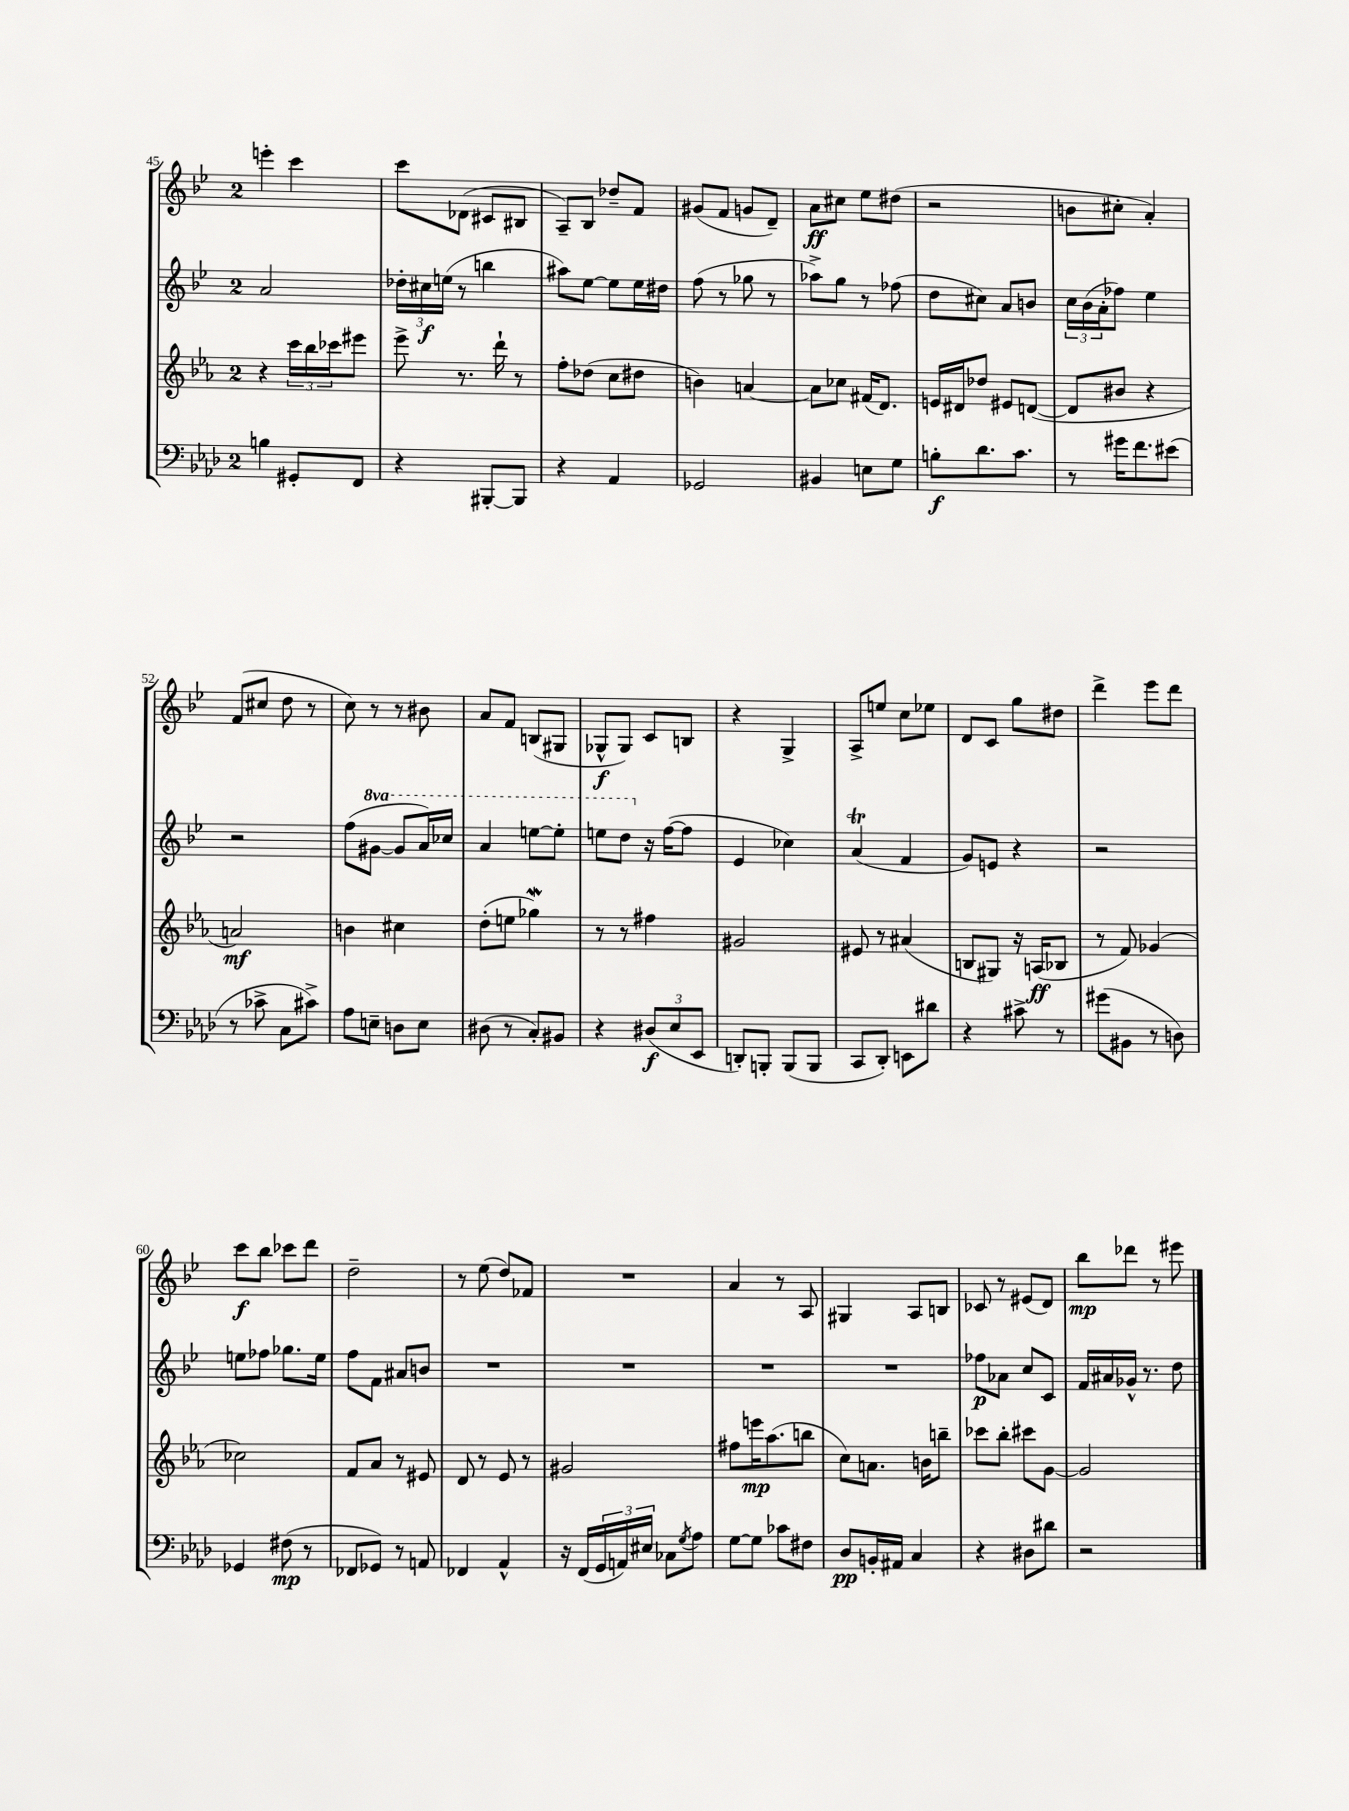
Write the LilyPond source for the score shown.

<<
\new StaffGroup <<
\new Staff = "s0" {
    \clef treble \key bes \major \once \override Staff.TimeSignature.style = #'single-digit \time 2/4
    e'''4-. c'''4 |
    c'''8 des'8( cis'8 bis8 |
    a8--) bes8 des''8-- f'8 |
    gis'8( f'8 g'8 d'8--) |
    a'8\ff cis''8 ees''8 dis''8( |
    r2 |
    b'8 cis''8-. a'4-.) |
    f'8( cis''8 d''8 r8 |
    c''8) r8 r8 bis'8 |
    a'8 f'8 b8( gis8 |
    ges8-^\f ges8) c'8 b8 |
    r4 g4-> |
    a8-> e''8 c''8 ees''8 |
    d'8 c'8 g''8 dis''8 |
    d'''4-> ees'''8 d'''8 |
    c'''8\f bes''8 ces'''8 d'''8 |
    d''2-- |
    r8 ees''8( d''8) fes'8 |
    R2 |
    a'4 r8 a8 |
    gis4 a8 b8 |
    ces'8 r8 eis'8( d'8) |
    bes''8\mp des'''8 r8 eis'''8 \bar "|." |
}
\new Staff = "s1" {
    \clef treble \key bes \major \once \override Staff.TimeSignature.style = #'single-digit \time 2/4 \set Staff.ottavationMarkups = #ottavation-simple-ordinals
    a'2 |
    \tuplet 3/2 { des''16-. cis''16\f e''16( } r8 b''4 |
    ais''8) ees''8~ ees''8 ees''16 dis''16 |
    f''8( r8 ges''8 r8 |
    aes''8->) g''8 r8 fes''8( |
    d''8 cis''8) a'8 b'8 |
    \tuplet 3/2 { c''16 bes'16( a'16-. } fes''8) ees''4 |
    r2 |
    f''8( \ottava #1 gis''8~ gis''8 a''16) ces'''16 |
    a''4 e'''8~ e'''8-. |
    e'''8 d'''8 \ottava #0 r16 f''16~( f''8 |
    ees'4 ces''4) |
    a'4\trill( f'4 |
    g'8) e'8 r4 |
    r2 |
    e''8 fes''8 ges''8. e''16 |
    f''8 f'8 ais'8 b'8 |
    R2 |
    R2 |
    R2 |
    R2 |
    fes''8\p aes'8 c''8 c'8 |
    f'16 ais'16 ges'16-^ r8. d''8 \bar "|." |
}
\new Staff = "s2" {
    \clef treble \key ees \major \once \override Staff.TimeSignature.style = #'single-digit \time 2/4
    r4 \tuplet 3/2 { c'''16 bes''16 ces'''16 } eis'''8 |
    ees'''8-> r8. d'''16-! r8 |
    f''8-. des''8( c''8 dis''8 |
    b'4) a'4~ |
    a'8 ces''8 fis'16( d'8.) |
    e'16 dis'16 des''8 eis'8 d'8~( |
    d'8 bis'8 r4 |
    a'2\mf) |
    b'4 cis''4 |
    d''8-.( e''8 ges''4\mordent) |
    r8 r8 fis''4 |
    gis'2 |
    eis'8 r8 ais'4( |
    b8 gis8) r16 a16\ff( bes8 |
    r8 f'8) ges'4( |
    ces''2) |
    f'8 aes'8 r8 eis'8 |
    d'8 r8 ees'8 r8 |
    gis'2 |
    fis''8 e'''16\mp aes''8.( b''8 |
    c''8) a'8. b'16 b''8-- |
    ces'''8 bes''8-. cis'''8 g'8~ |
    g'2 \bar "|." |
}
\new Staff = "s3" {
    \clef bass \key aes \major \once \override Staff.TimeSignature.style = #'single-digit \time 2/4
    b4 gis,8-. f,8 |
    r4 bis,,8~-. bis,,8 |
    r4 aes,4 |
    ges,2 |
    bis,4 e8 g8 |
    b8-.\f des'8. c'8. |
    r8 gis'16 f'8. eis'8( |
    r8 ces'8-> c8 cis'8->) |
    aes8 e8-- d8 e8 |
    dis8( r8 c8-.) bis,8 |
    r4 \tuplet 3/2 { dis8\f( ees8 ees,8 } |
    d,8-.) b,,8-. b,,8( b,,8 |
    c,8 des,8-.) e,8 dis'8 |
    r4 cis'8-> r8 |
    gis'8( bis,8 r8 d8) |
    ges,4 fis8\mp( r8 |
    fes,8 ges,8) r8 a,8 |
    fes,4 aes,4-^ |
    r16 f,16( \tuplet 3/2 { g,16 a,16) eis16 } ces8 \acciaccatura { g8 } aes8 |
    g8~ g8 ces'8 fis8 |
    des8\pp b,16-. ais,16 c4 |
    r4 dis8 dis'8 |
    r2 \bar "|." |
}
>>
>>
\layout { \context { \Score currentBarNumber = #45 } }
